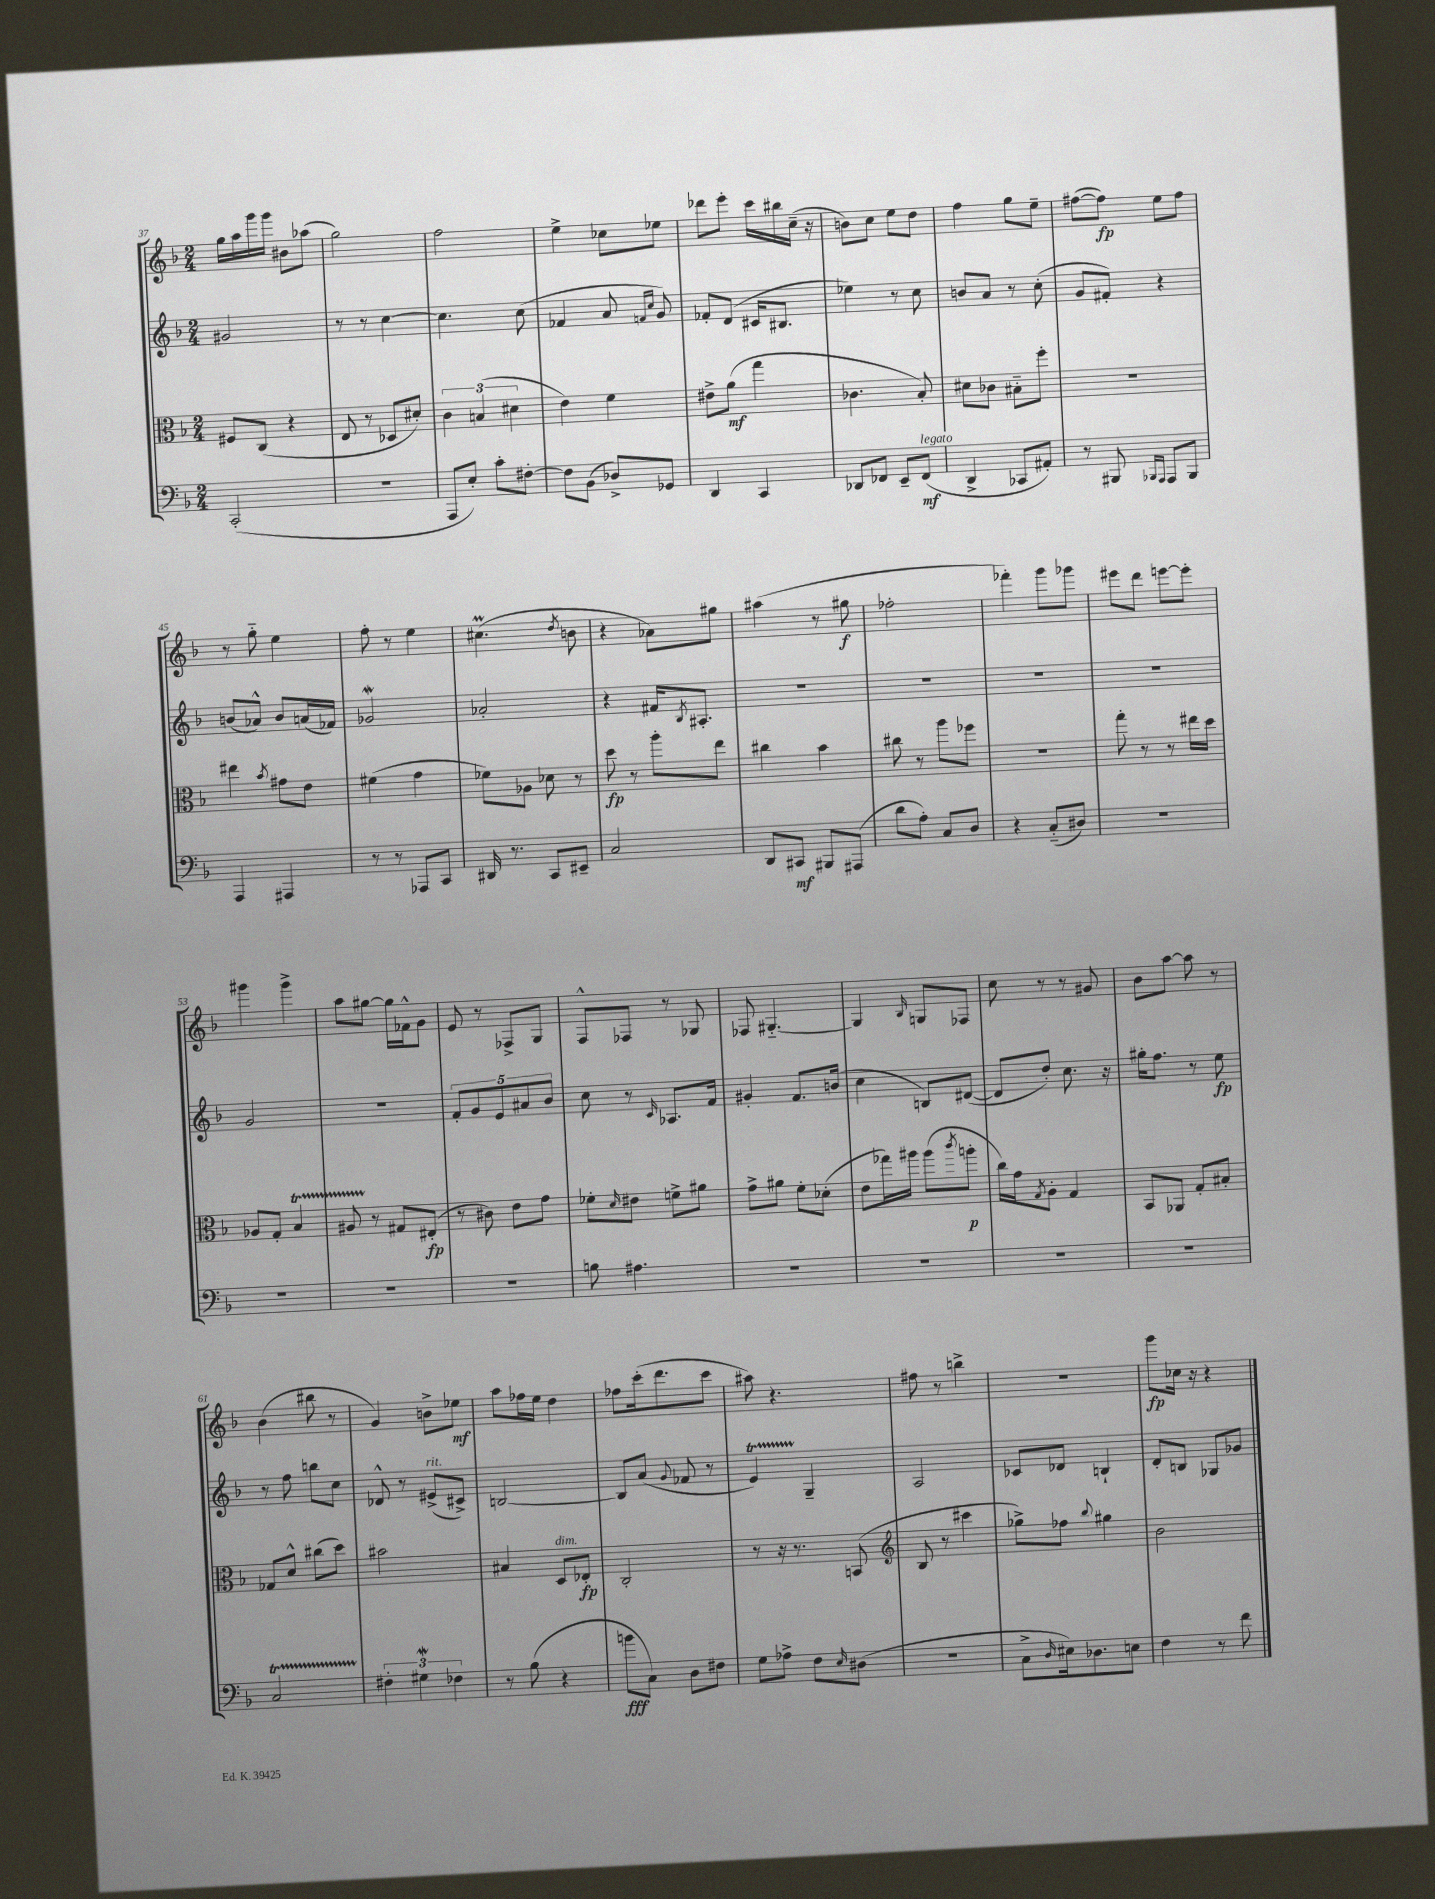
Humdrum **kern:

**kern	**kern	**kern	**kern
*staff4	*staff3	*staff2	*staff1
*clefF4	*clefC3	*clefG2	*clefG2
*k[b-]	*k[b-]	*k[b-]	*k[b-]
*M2/4	*M2/4	*M2/4	*M2/4
(2CC'/	8F#/L	2g#/	16gg\LL
.	.	.	16aa\
.	(8C/J	.	16ggg\
.	.	.	16ggg\JJ
.	4r	.	8b#\L
.	.	.	(8aa-\J
=	=	=	=
2r	8E/	8r	2gg\)
.	8r	8r	.
.	8D-/L	[4cc\	.
.	8d#'/J)	.	.
=	=	=	=
8AAA/L	6c\	4.cc\]	2ff\
8E'/J)	.	.	.
.	(6B/	.	.
8c'\L	.	.	.
.	6d#\	.	.
[8F#'\J	.	(8cc\	.
=	=	=	=
8F#\]L	4e\)	4f-/	4ee^\
(8BB-\J	.	.	.
8D-^/L)	4f\	8a/	8cc-\L
.	.	16qqf/LL	.
.	.	16qqcc/JJ	.
8GG-/J	.	8g/)	8ee-\J
=	=	=	=
4DD/	8e#^\L	8f-'/L	8ddd-\L
.	(8a\J	(8d/J	8eee'\J
4CC/	4gg\	16c#/LK	16ccc\LL
.	.	8.B#/J	16bb#\
.	.	.	(16cc~\JJ
.	.	.	16r
=	=	=	=
8DD-/L	4.c-\	4ee-\)	8b\L)
8FF-/J	.	.	8cc\J
8EE~/L	.	8r	8ee\L
(8FF-/J	8B-'/)	8cc\	8dd\J
=	=	=	=
4DD^/	8d#\L	8b/L	4ff\
.	8c-\J	8a/J	.
8CC-/L	8B#'~\L	8r	8gg\L
8AA#'/J)	8ff'\J	(8cc'\	8ee~\J
=	=	=	=
8r	2r	8g/L	([8ff#\L
8BBB#/	.	8f#'/J)	8ff#\]J)
16qqBBB-/LL	.	.	.
16qqAAA/JJ	.	.	.
8AAA/L	.	4r	8ee\L
8BBB-/J	.	.	8ff#\J
=	=	=	=
4AAA/	4ee#\	(8b/L	8r
.	.	8a-^^/J)	8gg'~\
.	8qb-/	.	.
4AAA#/	8g#\L	8b/L	4ee\
.	8e\J	(16a/L	.
.	.	16f-/JJ)	.
=	=	=	=
8r	(4f#\	2g-/	8ff'\
8r	.	.	8r
8AAA-/L	4g\	.	4ee\
8CC/J	.	.	.
=	=	=	=
16DD#/	8f-\L)	2a-'/	(4.cc#\
8.r	.	.	.
.	8A-\J	.	.
8CC/L	8d-\	.	.
.	.	.	8qdd/
8EE#~/J	8r	.	8b\
=	=	=	=
2C/	8dd\	4r	4r
.	8r	.	.
.	8aa'\L	16f#/LK	8a-\L)
.	.	8qB-/	.
.	.	8.A#'/J	.
.	8ee\J	.	8gg#\J
=	=	=	=
8DD/L	4cc#\	2r	(4aa#\
8CC#/J	.	.	.
8BBB#/L	4b-\	.	8r
(8AAA#/J	.	.	8gg#\
=	=	=	=
8d\L	8cc#\	2r	2ff-'\
8A'\J)	8r	.	.
8C/L	8aa\L	.	.
8D/J	8ff-\J	.	.
=	=	=	=
4r	2r	2r	4fff-'\)
(8C'~/L	.	.	8ggg\L
8D#/J)	.	.	8ggg-\J
=	=	=	=
2r	8gg'\	2r	8eee#\L
.	8r	.	8ddd\J
.	8r	.	[8eee\L
.	16ee#\LL	.	8eee'\]J
.	16dd\JJ	.	.
=	=	=	=
2r	8A-/L	2g/	4ggg#\
.	8G'/J	.	.
.	4B-/	.	4ggg#^\
=	=	=	=
2r	8A#/	2r	8aa\L
.	8r	.	[8gg#\J
.	8G#/L	.	16gg#\]LL
.	.	.	16f-^^\J
.	(8E#'/J	.	8g\J
=	=	=	=
2r	8r	10f'/L	8e/
.	.	10g/	.
.	8c#\)	.	8r
.	.	10e/	.
.	8e\L	.	8F-^/L
.	.	10a#/	.
.	8g\J	.	8G/J
.	.	10b-/J	.
=	=	=	=
8B\	8f-'\L	8cc\	8F^^/L
.	16qqd/	.	.
4.A#\	8e#\J	8r	8F-/J
.	.	16qqc/	.
.	8f^\L	8.A-/L	8r
.	8a#\J	.	8G-/
.	.	16f/Jk	.
=	=	=	=
2r	8g^\L	4g#'/	8F-/
.	8a#\J	.	[4.G#'~/
.	8f'\L	8.f/L	.
.	(8d-'\J	.	.
.	.	(16b/Jk	.
=	=	=	=
2r	8e\L	4cc\	4G#/]
.	16gg-\L)	.	.
.	16aa#\JJ	.	.
.	.	.	16qqB-/
.	(8aa#\L	8B/L)	8G/L
.	8qccc/	.	.
.	8aa'\J	([8d#/J	8F-/J
=	=	=	=
2r	16cc\LL)	8d#/]L	8cc\
.	16g\J	.	.
.	8qG/	.	.
.	8A'\J	8dd'/J)	8r
.	4G/	8.cc\	8r
.	.	.	8g#/
.	.	16r	.
=	=	=	=
2r	8BB-/L	16gg#'\LK	8b-\L
.	.	8.ff\J	.
.	8AA-/J	.	[8aa\J
.	8G'/L	8r	8aa\]
.	8B#'/J	8ee\	8r
=	=	=	=
2C/	8G-/L	8r	(4b-\
.	8d^^/J	8ff\	.
.	(8cc#\L	8bb\L	8bb#\
.	8dd\J)	8cc\J	8r
=	=	=	=
6F#'\	2b#\	8d-^^/	4g/)
.	.	8r	.
6G#\	.	.	.
.	.	(8e#^/L	8b^\L
6F-\	.	.	.
.	.	8c#^/J)	8ee-\J
=	=	=	=
8r	4B#/	[2B/	8aa\L
(8B-\	.	.	16ff-\L
.	.	.	16ee\JJ
4r	8D/L	.	4dd\
.	8E-'/J	.	.
=	=	=	=
8b\L	2C'/	8B/]L	8ff-\L
8C\J)	.	(8a/J	(16ccc'\k
.	.	.	8.ddd\
.	.	8qqg/	.
8D\L	.	8f-/	.
8F#\J	.	8r	8ccc\J
=	=	=	=
8G\L	8r	4e/)	8aa#\)
8A-^\J	16r	.	4.r
.	8.r	.	.
8F\L	.	4G~/	.
16qqE/	.	.	.
(8D#\J	(8BB/	.	.
=	=	=	=
*	*clefG2	*	*
2r	8B-/	2A/	8ff#\
.	8r	.	8r
.	4ccc#\	.	4bb^\
=	=	=	=
8C^\L	8gg-^\L)	8c-/L	2r
16qqD/	.	.	.
16E#\k)	8ff-\J	8d-/J	.
8.D-\	.	.	.
.	8qqbb-/	.	.
.	4gg#\	4B`/	.
8E\J	.	.	.
=	=	=	=
4F\	2b-\	8d'/L	8ggg\L
.	.	8B/J	16cc-\Jk
.	.	.	16r
8r	.	8G-/L	4r
8f\	.	8g-/J	.
==	==	==	==
*-	*-	*-	*-
